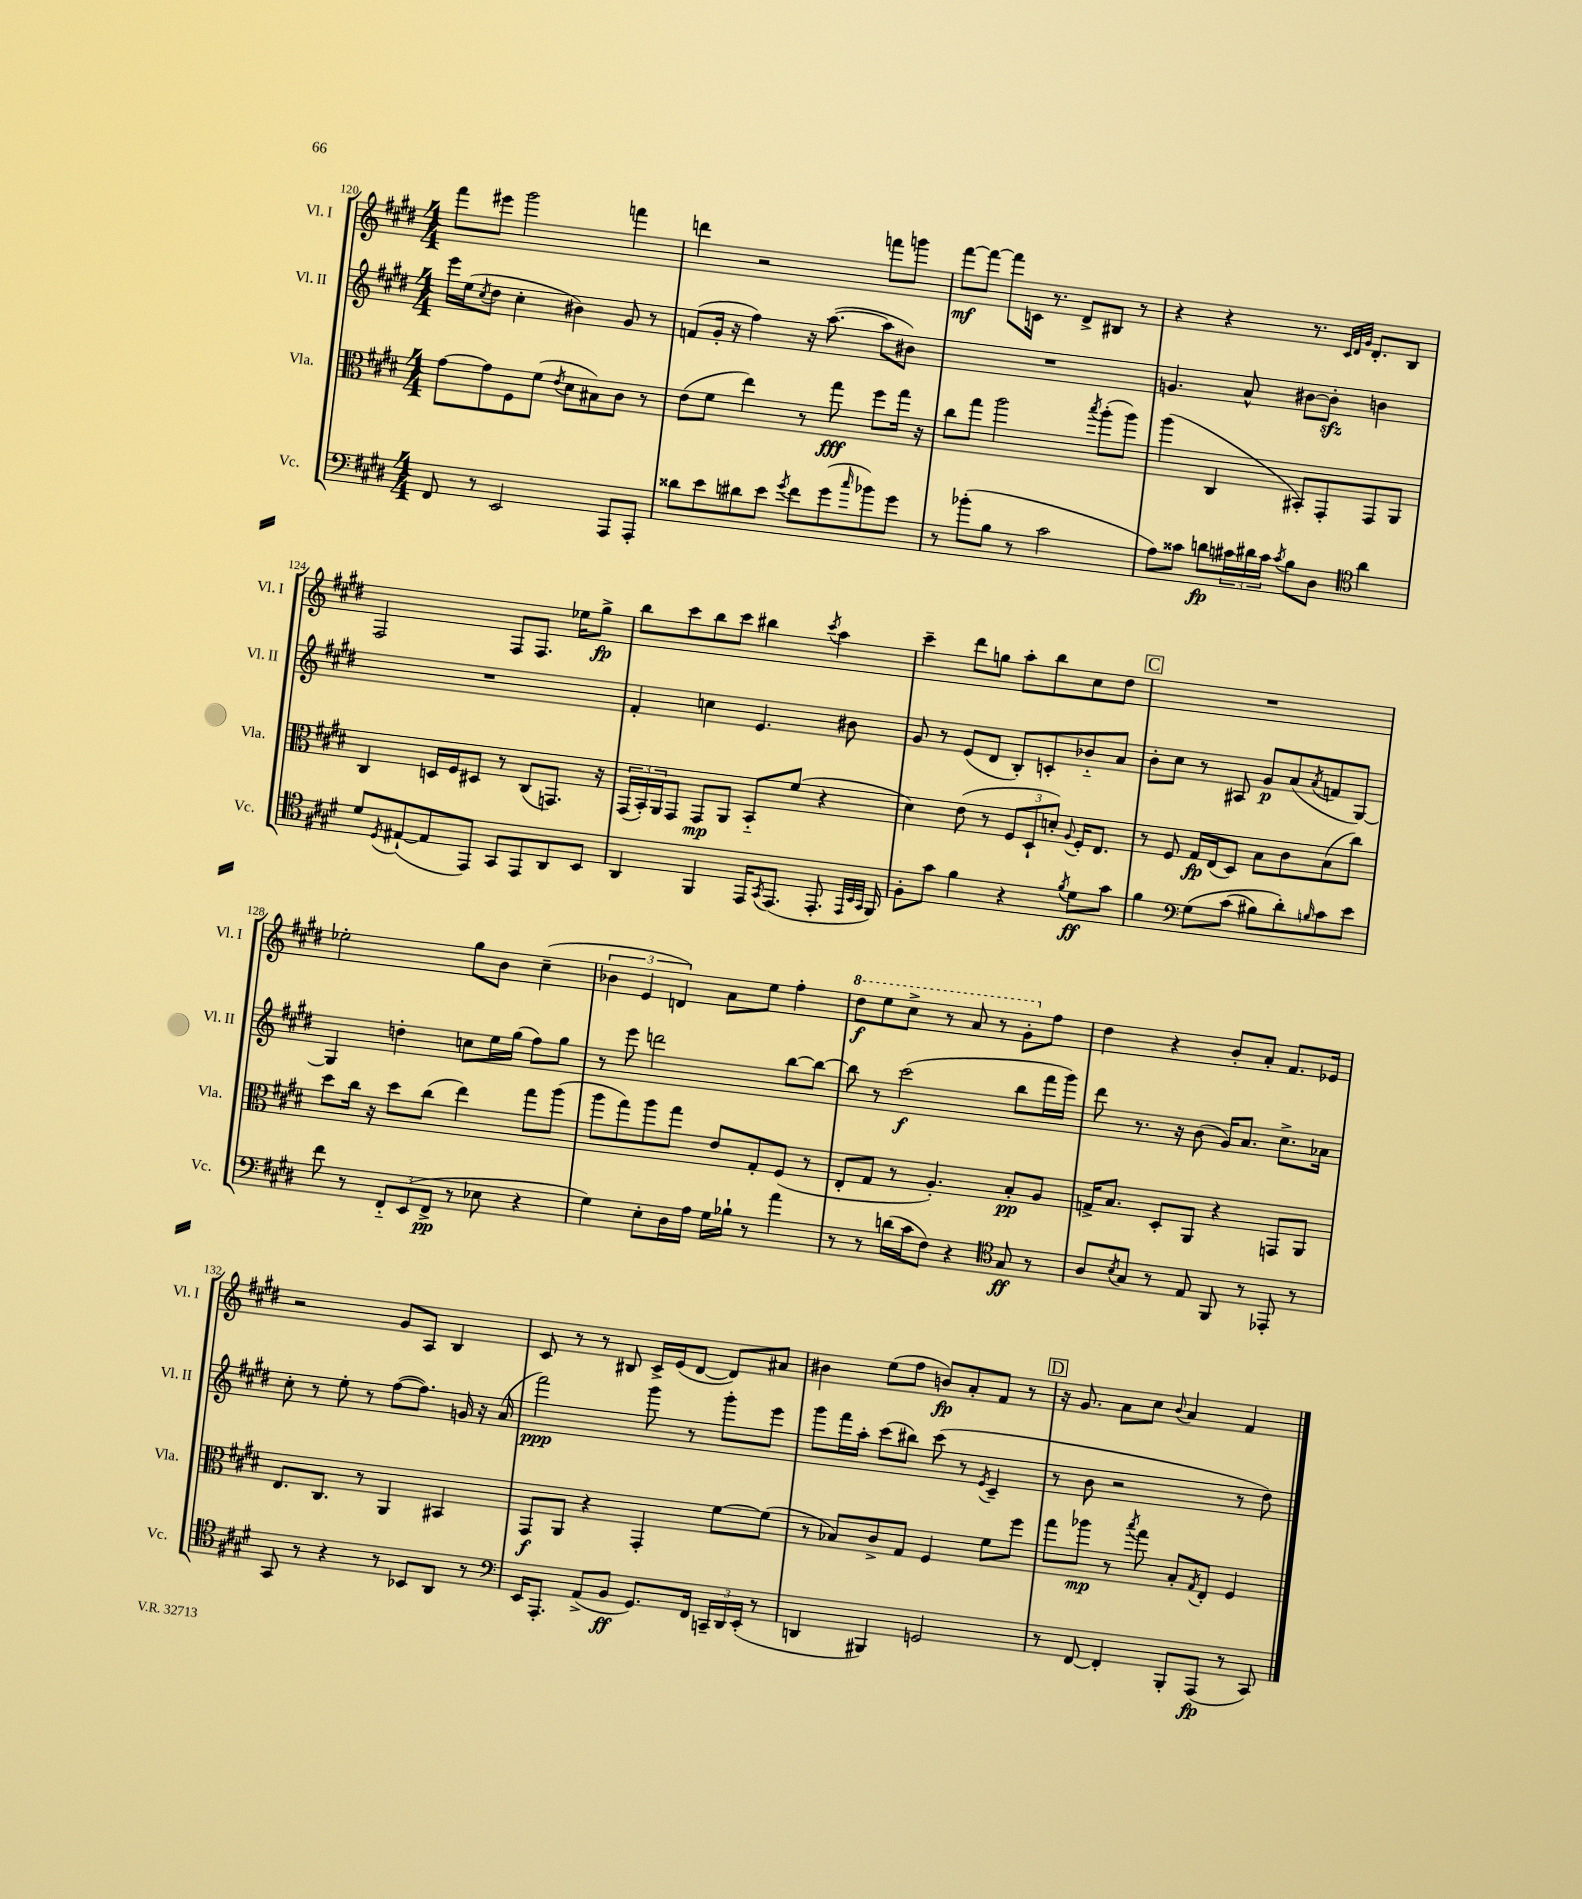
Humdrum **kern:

**kern	**dynam	**kern	**dynam	**kern	**dynam	**kern	**dynam
*part4	*part4	*part3	*part3	*part2	*part2	*part1	*part1
*staff4	*staff4	*staff3	*staff3	*staff2	*staff2	*staff1	*staff1
*I"Vc.	*	*I"Vla.	*	*I"Vl. II	*	*I"Vl. I	*
*I'Vc.	*	*I'Vla.	*	*I'Vl. II	*	*I'Vl. I	*
*clefF4	*	*clefC3	*	*clefG2	*	*clefG2	*
*k[f#c#g#d#]	*	*k[f#c#g#d#]	*	*k[f#c#g#d#]	*	*k[f#c#g#d#]	*
*M4/4	*	*M4/4	*	*M4/4	*	*M4/4	*
=120	=120	=120	=120	=120	=120	=120	=120
8FF#/	.	[8g#\L	.	16eee\LL	.	8fff#\L	.
.	.	.	.	(16ee\J	.	.	.
.	.	.	.	8qcc#/	.	.	.
8r	.	8g#\]	.	8dd#\J	.	8eee#X\J	.
2EE/	.	8F#\	.	4cc#'\	.	2ggg#\	.
.	.	(8f#\J	.	.	.	.	.
.	.	8qe/	.	.	.	.	.
.	.	8d#\L	.	4b#X\)	.	.	.
.	.	8B#X\)	.	.	.	.	.
8AAA/L	.	8c#\J	.	8g#/	.	4fffn\	.
8AAA'/J	.	8r	.	8r	.	.	.
=121	=121	=121	=121	=121	=121	=121	=121
8d##X\L	.	(8e\L	.	(8fn/L	.	4dddn\	.
8e\	.	8f#\J	.	16g#'/Jk	.	.	.
.	.	.	.	16r	.	.	.
8d#X\	.	4ee\)	.	4ff#\)	.	2r	.
8e\J	.	.	.	.	.	.	.
8qg#/	.	.	.	.	.	.	.
8f#\L	.	8r	.	16r	.	.	.
.	.	.	.	([8.aa\	.	.	.
(8g#\	.	8gg#\	fff	.	.	.	.
16qqcc#/	.	.	.	.	.	.	.
8b-X\)	.	8ff#\L	.	8aa\L]	.	8fffn\L	.
8g#\J	.	16gg#\Jk	.	8b#X\J)	.	8gggn\J	.
.	.	16r	.	.	.	.	.
=122	=122	=122	=122	=122	=122	=122	=122
8r	.	8cc#\L	.	1r	.	[8fff#\L	mf
(8b-X'\L	.	8gg#\J	.	.	.	8fff#\J_	.
8B\J	.	2aa\	.	.	.	8fff#\L]	.
8r	.	.	.	.	.	16cn\Jk	.
.	.	.	.	.	.	8.r	.
2c#\	.	.	.	.	.	.	.
.	.	.	.	.	.	8d#^/L	.
.	.	8qbb/	.	.	.	.	.
.	.	(8aa'\L	.	.	.	8B#X/J	.
.	.	8aa\J)	.	.	.	8r	.
=123	=123	=123	=123	=123	=123	=123	=123
8A\L)	.	(4aa\	.	4.gn/	.	4r	.
8c##X\J	.	.	.	.	.	.	.
8dn\L	fp	4C#/	.	.	.	4r	.
24c#X\L	.	.	.	8a^^/	.	.	.
24d#X\	.	.	.	.	.	.	.
24c#\JJ	.	.	.	.	.	.	.
8qc#/	.	.	.	.	.	.	.
8B\L	.	8BB#X'/L)	.	[8b#X\L	.	8.r	.
8D#\J	.	8GG#'/	.	8b#zz'\J]	.	.	.
.	.	.	.	.	.	32qqc#/LLL	.
.	.	.	.	.	.	32qqd#/	.
.	.	.	.	.	.	32qqg#/JJJ	.
.	.	.	.	.	.	8.d#'/L	.
*clefC4	*	*	*	*	*	*	*
4a\	.	8GG#/	.	4bn\	.	.	.
.	.	8AA/J	.	.	.	8B/J	.
!!LO:LB:g=z
=124	=124	=124	=124	=124	=124	=124	=124
8d#/L	.	4C#/	.	1r	.	2F#/	.
8qD#/	.	.	.	.	.	.	.
([8E#X`/	.	.	.	.	.	.	.
8E#/]	.	16Dn/LL	.	.	.	.	.
.	.	16F#/J	.	.	.	.	.
8EE/J)	.	8D#X/J	.	.	.	.	.
8GG#/L	.	8r	.	.	.	8F#/L	.
8EE/	.	(8C#/L	.	.	.	8.F#/J	.
8AA/	.	8.GGn/J)	.	.	.	.	.
.	.	.	.	.	.	16ee-X\KL	.
8BB/J	.	.	.	.	.	8gg#^\J	fp
.	.	16r	.	.	.	.	.
=125	=125	=125	=125	=125	=125	=125	=125
4AA/	.	(24GG#/LL	.	4f#'/	.	8bb\L	.
.	.	24BB'/)	.	.	.	.	.
.	.	24AA/J	.	.	.	.	.
.	.	8GG#/J	.	.	.	8ccc#\	.
4FF#/	.	8GG#/L	mp	4ccn\	.	8bb\	.
.	.	8AA/J	.	.	.	8ccc#\J	.
16EE/KL	.	8BB/L	.	4.e/	.	4bb#X\	.
8qGG#/	.	.	.	.	.	.	.
(8.EE/J	.	.	.	.	.	.	.
.	.	(8f#/J	.	.	.	.	.
.	.	.	.	.	.	8qccc#/	.
8.EE'/	.	4r	.	.	.	4aa\	.
.	.	.	.	8b#X\	.	.	.
32qqEE/LLL	.	.	.	.	.	.	.
32qqBB/	.	.	.	.	.	.	.
32qqGG#/JJJ	.	.	.	.	.	.	.
16FF#/)	.	.	.	.	.	.	.
=126	=126	=126	=126	=126	=126	=126	=126
8F#'\L	.	4d#\)	.	8g#/	.	4ccc#~\	.
8g#\J	.	.	.	8r	.	.	.
4f#\	.	(8e\	.	(8e/L	.	8ddd#\L	.
.	.	8r	.	8d#/J	.	8ggn\J	.
4r	.	12F#/L	.	8B'/L)	.	8aa'\L	.
.	.	12D#`/	.	.	.	.	.
.	.	.	.	8cn'/	.	8bb\	.
.	.	12dn'/J)	.	.	.	.	.
8qf#/	.	8qqA/	.	.	.	.	.
8d#\L	ff	16F#'/KL	.	8b-X/	.	8cc#\	.
.	.	8.E/J	.	.	.	.	.
8g#\J	.	.	.	8a/J	.	8dd#\J	.
!!LO:REH:place=s1:t=C
=127	=127	=127	=127	=127	=127	=127	=127
4f#\	.	8r	.	8b'\L	.	1r	.
.	.	8F#/	.	8cc#\J	.	.	.
*clefF4	*	*	*	*	*	*	*
(8G#\L	.	16G#/LL	fp	8r	.	.	.
.	.	(16E/J	.	.	.	.	.
(8c#\J	.	8D#/J)	.	8A#X/	.	.	.
8B#X\L)	.	8B\L	.	8g#/L	p	.	.
8d#'\)	.	8c#\	.	(8a/	.	.	.
16qqBn/	.	.	.	8qa/	.	.	.
8c#\	.	(8B\	.	8fn/	.	.	.
8e\J	.	8cc#\J)	.	[8G#/J)	.	.	.
!!LO:LB:g=z
=128	=128	=128	=128	=128	=128	=128	=128
8f#\	.	8dd#\L	.	4G#/]	.	2ee-X'\	.
8r	.	16cc#\Jk	.	.	.	.	.
.	.	16r	.	.	.	.	.
12FF#/L	.	8dd#\L	.	4ddn'\	.	.	.
(12EE/	.	.	.	.	.	.	.
.	.	(8cc#\J	.	.	.	.	.
12FF#^/J	pp	.	.	.	.	.	.
8r	.	4ee\)	.	8ccn\L	.	8gg#\L	.
8E-X\	.	.	.	16ee\L	.	8b\J	.
.	.	.	.	(16gg#\JJ	.	.	.
4r	.	8gg#\L	.	8ff#\L)	.	(4cc#~\	.
.	.	(8aa\J	.	8gg#\J	.	.	.
=129	=129	=129	=129	=129	=129	=129	=129
4G#\)	.	8aa\L	.	8r	.	6b-X\	.
.	.	8gg#\)	.	8eee\	.	.	.
.	.	.	.	.	.	6e/	.
8E'\L	.	8aa\	.	2dddn\	.	.	.
.	.	.	.	.	.	6dn/)	.
16D#\L	.	8gg#\J	.	.	.	.	.
16A\JJ	.	.	.	.	.	.	.
16G#\LL	.	8e/L	.	.	.	8a\L	.
16B-X`\JJ	.	.	.	.	.	.	.
8r	.	8G#'/	.	.	.	8ee\J	.
4a\	.	(8F#/J	.	[8bb\L	.	4ff#'\	.
.	.	8r	.	8bb\J_	.	.	.
=130	=130	=130	=130	=130	=130	=130	=130
*	*	*	*	*	*	*8va	*
8r	.	8E'/L	.	8bb\]	.	8ddd#\L	f
8r	.	8G#/J	.	8r	.	8eee\	.
(16dn\LL	.	8r	.	(2ccc#\	f	8ccc#^\J	.
16c#\J	.	.	.	.	.	.	.
8F#\J)	.	4.A'/)	.	.	.	8r	.
4r	.	.	.	.	.	8aa/	.
.	.	.	.	.	.	8r	.
*clefC4	*	*	*	*	*	*	*
8G#/	ff	8B'/L	pp	8bb\L	.	8gg#'\L	.
*	*	*	*	*	*	*X8va	*
8r	.	8A/J	.	16fff#\L	.	8ff#\J	.
.	.	.	.	16ggg#\JJ)	.	.	.
=131	=131	=131	=131	=131	=131	=131	=131
8A/L	.	16Gn^/KL	.	8ddd#\	.	4dd#\	.
.	.	8.B/J	.	.	.	.	.
8qB/	.	.	.	.	.	.	.
8G#/J	.	.	.	8.r	.	.	.
8r	.	8D#'/L	.	.	.	4r	.
.	.	.	.	16r	.	.	.
8E/	.	8AA/J	.	(8b\	.	.	.
8FF#/	.	4r	.	16g#/KL)	.	8b'/L	.
.	.	.	.	8.a/J	.	.	.
8r	.	.	.	.	.	8a'/J	.
8EE-X'/	.	8GGn/L	.	8.cc#^\L	.	8.f#/L	.
8r	.	8AA/J	.	.	.	.	.
.	.	.	.	16a-X\Jk	.	16e-X/Jk	.
!!LO:LB:g=z
=132	=132	=132	=132	=132	=132	=132	=132
8GG#/	.	8.E/L	.	8cc#'\	.	2r	.
8r	.	.	.	8r	.	.	.
.	.	8.C#/J	.	.	.	.	.
4r	.	.	.	8ee'\	.	.	.
.	.	8r	.	8r	.	.	.
8r	.	4AA/	.	([8ff#\L	.	8g#/L	.
8BB-X/L	.	.	.	8.ff#\J])	.	8A/J	.
8AA/J	.	4BB#X/	.	.	.	4B/	.
.	.	.	.	16gn/	.	.	.
8r	.	.	.	16r	.	.	.
.	.	.	.	(16a/	.	.	.
=133	=133	=133	=133	=133	=133	=133	=133
*clefF4	*	*	*	*	*	*	*
16EE/KL	.	8GG#/L	f	2fff#\)	ppp	8c#/	.
8.AAA'/J	.	.	.	.	.	.	.
.	.	8AA/J	.	.	.	8r	.
(8AA^/L	.	4r	.	.	.	8r	.
8BB/J	ff	.	.	.	.	8B#X/	.
8.GG#/L)	.	4GG#'/	.	8ggg#\	.	16c#^/LL	.
.	.	.	.	.	.	(16e/J	.
.	.	.	.	8r	.	[8d#/J	.
16FF#/Jk	.	.	.	.	.	.	.
24CCn~/LL	.	[8f#\L	.	8ggg#'\L	.	8d#/L])	.
24DD#/	.	.	.	.	.	.	.
(24EE'/JJ	.	.	.	.	.	.	.
8r	.	(8f#\J]	.	8eee\J	.	8a#X/J	.
=134	=134	=134	=134	=134	=134	=134	=134
4DDn/	.	8r	.	8ggg#\L	.	4b#X\	.
.	.	8B-X/L)	.	16fff#\L	.	.	.
.	.	.	.	16aa'\JJ	.	.	.
4BBB#X/)	.	8c#^/	.	(8ccc#\L	.	(8ee\L	.
.	.	8G#/J	.	8bb#X\J)	.	8ff#\J	.
2GGn/	.	4F#/	.	(8ccc#\	.	8bn/L)	fp
.	.	.	.	8r	.	8a'/	.
.	.	.	.	8qe/	.	.	.
.	.	8f#\L	.	4c#~/	.	8f#/J	.
.	.	8ff#\J	.	.	.	8r	.
!!LO:REH:place=s1:t=D
=135	=135	=135	=135	=135	=135	=135	=135
8r	.	8gg#\L	.	8r	.	16r	.
.	.	.	.	.	.	8.g#/	.
[8FF#/	.	8aa-X\J	mp	8b\	.	.	.
4FF#'/]	.	8r	.	2r	.	8a\L	.
.	.	8qbb/	.	.	.	.	.
.	.	8gg#\	.	.	.	8cc#\J	.
.	.	.	.	.	.	8qqb/	.
8BBB'/L	.	8B'/L	.	.	.	4a/	.
.	.	8qG#/	.	.	.	.	.
(8AAA/J	fp	8E'/J	.	.	.	.	.
8r	.	4F#/	.	8r	.	4f#/	.
8CC#/)	.	.	.	8dd#\)	.	.	.
==	==	==	==	==	==	==	==
*-	*-	*-	*-	*-	*-	*-	*-
